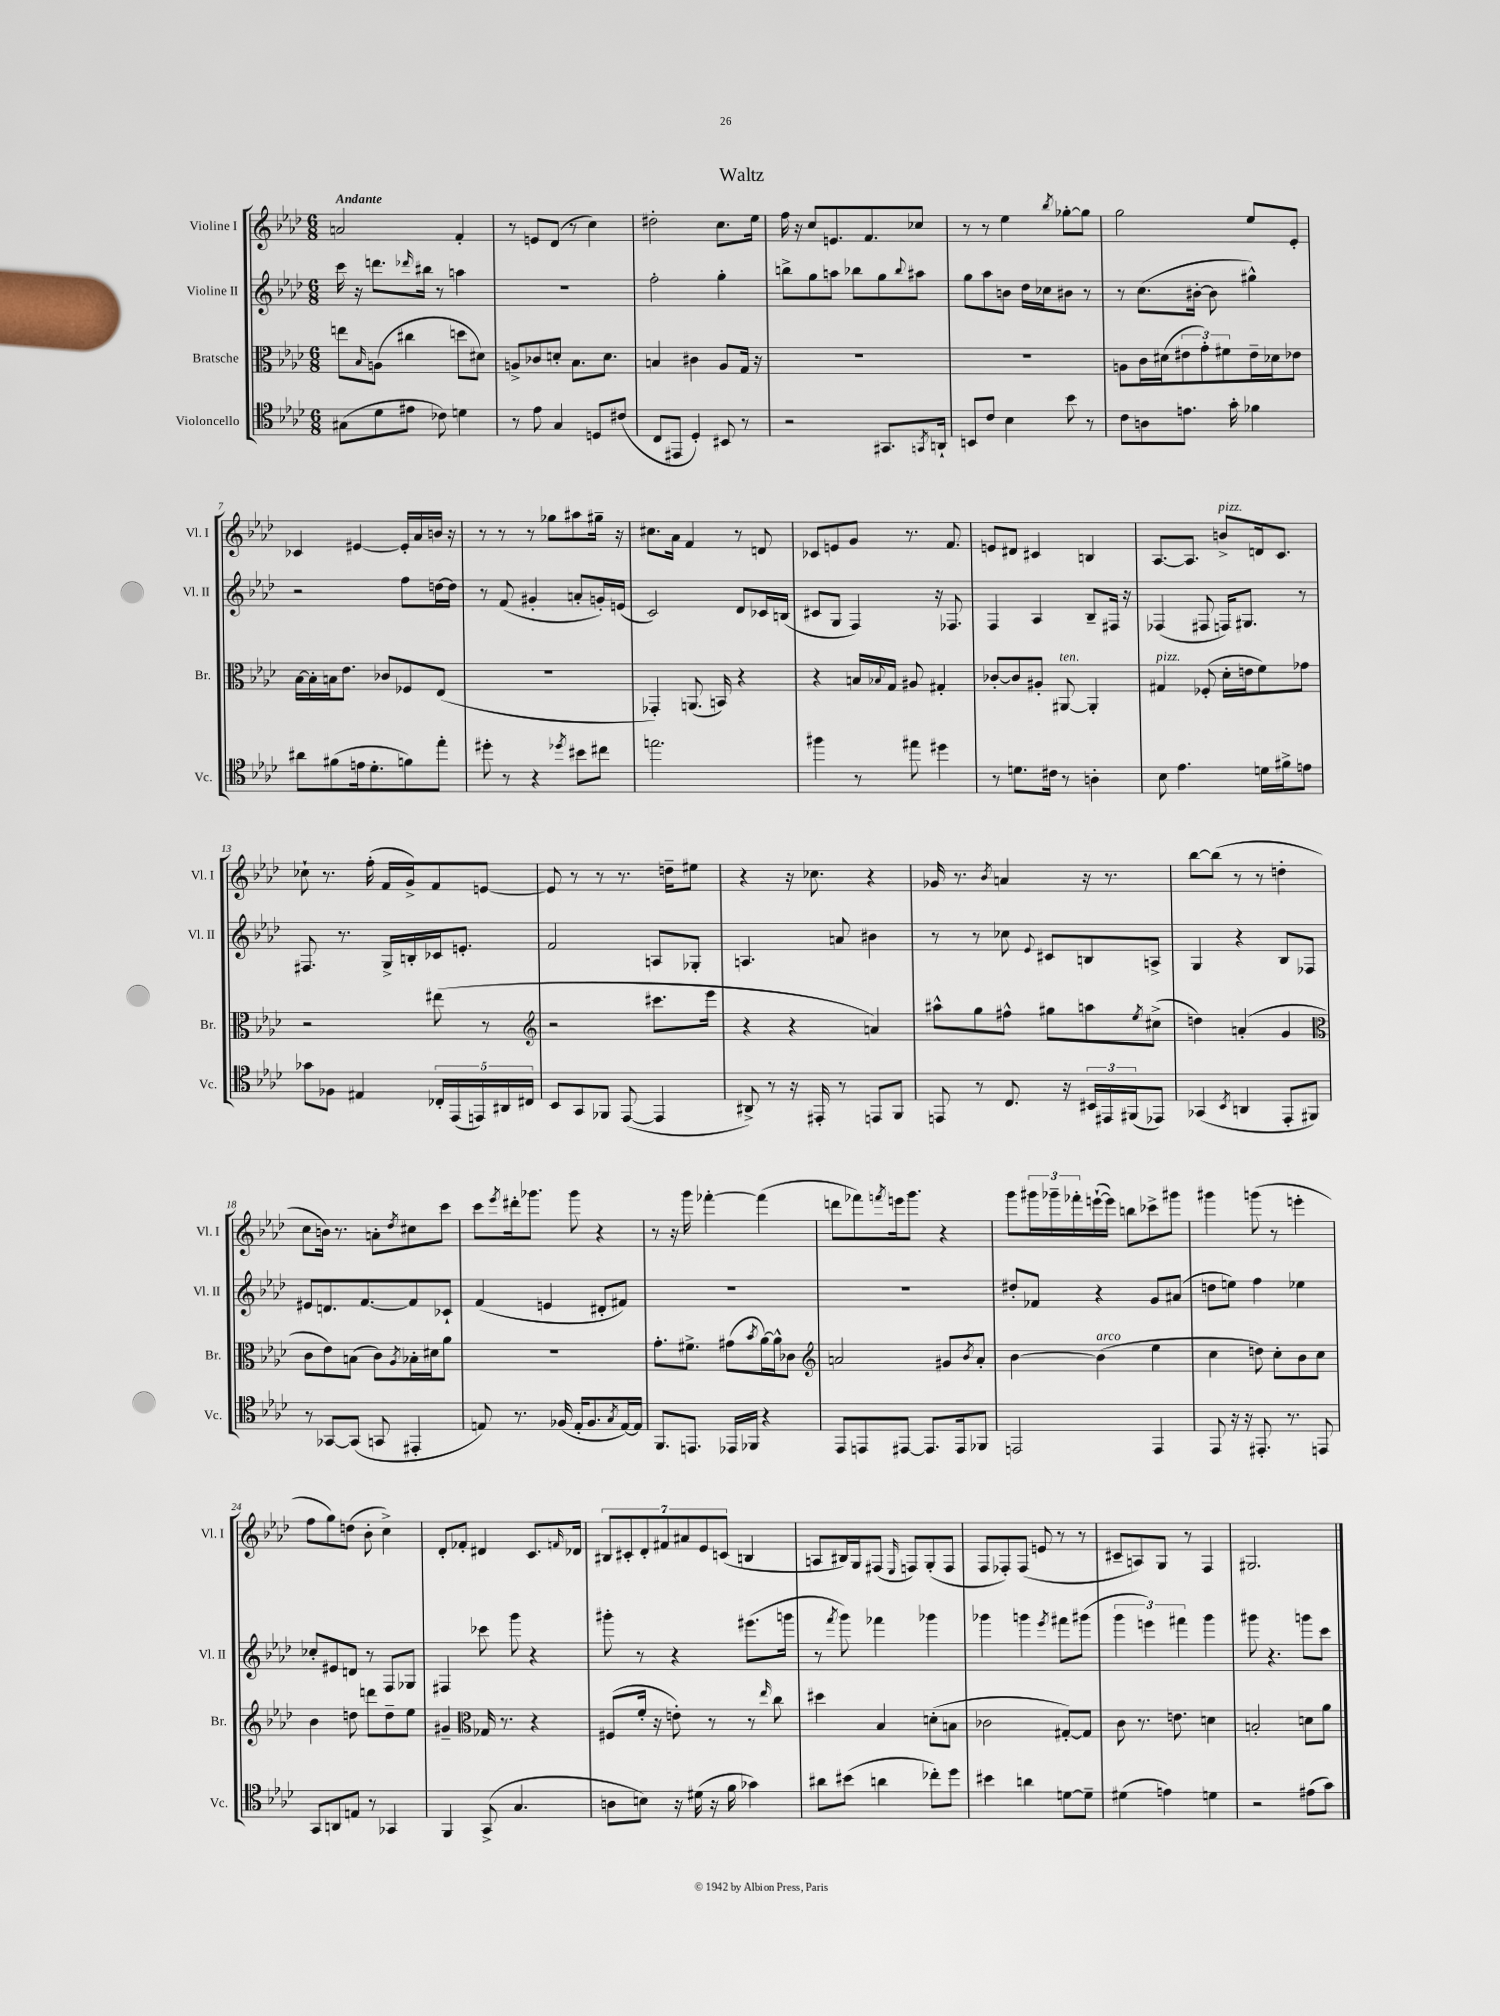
\header { title = "Waltz" }
<<
\new StaffGroup <<
\new Staff = "s0" \with { instrumentName = "Violine I" shortInstrumentName = "Vl. I" } {
    \clef treble \key aes \major \numericTimeSignature \time 6/8 \tempo "Andante"
    a'2 f'4-. |
    r8 e'8 des'8( r8 c''4) |
    dis''2-. c''8. ees''16 |
    f''16 r16 c''8 e'8. f'8. ces''8 |
    r8 r8 ees''4 \acciaccatura { bes''8 } ges''8~-. ges''8 |
    g''2 ees''8 ees'8-. |
    ces'4 eis'4~ eis'16-. aes'16 b'16 r16 |
    r8 r8 r8 ges''8 ais''8 gis''16-- r16 |
    cis''8. aes'16 f'4 r8 d'8 |
    ces'8 e'8 g'8 r8. f'8. |
    e'8 dis'8 cis'4 b4 |
    aes8.~ aes8. b'8->^\markup { \italic "pizz." } d'16 c'8. |
    ces''8-! r8. f''16-.( f'16 g'16->) f'8 e'8~ |
    e'8 r8 r8 r8. d''16-- eis''8 |
    r4 r16 ces''8. r4 |
    ges'16 r8. \acciaccatura { bes'8 } a'4 r16 r8. |
    bes''8~ bes''8( r8 r8 d''4-. |
    c''8 b'16) r8. a'8-. \acciaccatura { des''8 } cis''8 c'''8 |
    c'''8 \acciaccatura { ees'''8 } dis'''16-. ges'''8. ges'''8 r4 |
    r8 r16 g'''16 fes'''4~-. fes'''4( |
    d'''8 fes'''8) \acciaccatura { f'''8 } e'''16 g'''8. r4 |
    g'''8 \tuplet 3/2 { gis'''16 ges'''16-- fes'''16-. } e'''16~-!( e'''16) b''8 ces'''8-> gis'''8 |
    gis'''4 g'''8( r8 e'''4-. |
    f''8 g''8) d''8( bes'8-. c''4->) |
    des'8-. fes'8-. dis'4 c'8. \grace { f'16 } des'16 |
    \tuplet 7/4 { bis8 cis'8-. des'8-. fis'8 ais'8 ees'8 c'8( } b4 |
    a8 bis16) g16 fis8( \grace { ees16 } f8) g8-.( f8 |
    f8 fes8-.) fes8( e'8 r8 r8 |
    cis'8-- a8) g8 r8 f4 |
    gis2. \bar "|." |
}
\new Staff = "s1" \with { instrumentName = "Violine II" shortInstrumentName = "Vl. II" } {
    \clef treble \key aes \major \numericTimeSignature \time 6/8
    c'''16 r16 d'''8. \grace { des'''16 } bis''16 r8 a''4 |
    R2. |
    f''2-. g''4-. |
    b''8-> g''8 a''8 bes''8 g''8 \appoggiatura { bes''8 } ais''8 |
    g''8 aes''8 b'8 des''16 ces''16 bis'8 r8 |
    r8 c''8.( bis'16~-. bis'8 gis''4-^) |
    r2 f''8 d''16~ d''16 |
    r8 f'8( gis'4-. a'8-. g'16-.) e'16( |
    c'2) des'8 ces'16 b16( |
    cis'8 g8 f4) r16 fes8. |
    f4 aes4 bes8-- fis16 r16 |
    fes4( fis8 f16) gis8. r8 |
    fis8. r8. g16-> b16-. ces'16 e'8.-. |
    f'2 a8 ges8-. |
    a4. a'8 bis'4 |
    r8 r8 ces''8 \appoggiatura { ees'8 } cis'8 b8 a8-> |
    g4 r4 bes8 fes8 |
    eis'8 d'8. f'8.~ f'8 ces'8-! |
    f'4( e'4 dis'8-. fis'8) |
    R2. |
    R2. |
    dis''8-. fes'8 r4 g'8 ais'8( |
    d''8 e''8) f''4 ees''4 |
    ces''8-. eis'8 d'8 r8 f8 ges8 |
    fis4 ces'''8 g'''8 r4 |
    gis'''8-. r8 r4 eis'''8.( g'''16 |
    r8 \acciaccatura { f'''8 } g'''8) fes'''4 ges'''4 |
    ges'''4 g'''4 \acciaccatura { ees'''8 } fis'''8 gis'''8( |
    \tuplet 3/2 { g'''4 e'''4) fis'''4 } g'''4 |
    gis'''8 r4. g'''8 c'''8 \bar "|." |
}
\new Staff = "s2" \with { instrumentName = "Bratsche" shortInstrumentName = "Br." } {
    \clef alto \key aes \major \numericTimeSignature \time 6/8
    e''8 \grace { bes16 } a8( cis''4 d''8 dis'8) |
    a8-> ces'8 d'8-. bes8. d'8. |
    b4 cis'4 aes8 g16 r16 |
    R2. |
    R2. |
    a8 c'16 dis'16( \tuplet 3/2 { eis'8 g'8-.) fis'8 } eis'16-- des'16 ees'8 |
    bes16~ bes16-. b16 ees'8. ces'8 fes8 ees8( |
    R2. |
    ges,4-.) a,8.( b,16) r4 |
    r4 b16 \appoggiatura { bes8 } g16 ais8 gis4-. |
    ces'8~-. ces'8 ais8-. ais,8~^\markup { \italic "ten." } ais,4-. |
    gis4^\markup { \italic "pizz." } fes8-.( des'16-. e'16 f'8) ges'8 |
    r2 eis''8( r8 |
    \clef treble r2 cis'''8. ees'''16 |
    r4 r4 a'4) |
    ais''8-^ g''8 fis''8-^ gis''8 a''8 \acciaccatura { ees''8 } cis''8->( |
    d''4) a'4-.( g'4 |
    \clef alto c'8 ees'8) b8( c'8) \acciaccatura { aes8 } bes16-. dis'16 aes'8 |
    R2. |
    g'8.-. fis'8.-> gis'8( \acciaccatura { bes'8 } aes'16~) aes'16-^ ces'8 |
    \clef treble a'2 gis'8 \acciaccatura { bes'8 } a'8-. |
    bes'4~ bes'4^\markup { \italic "arco" }( ees''4 |
    c''4 d''8) c''8-. bes'8 c''8 |
    bes'4 d''8 d'''8 d''8-- ees''8 |
    gis'4-- \clef alto ges16 r8. r4 |
    fis8( f'16-. r16 e'8-.) r8 r8 \grace { ees''16 } c''8 |
    dis''4 bes4 d'8-.( b8 |
    ces'2 gis8~-.) gis8 |
    c'8 r8. e'8. d'4 |
    b2-. d'8 aes'8 \bar "|." |
}
\new Staff = "s3" \with { instrumentName = "Violoncello" shortInstrumentName = "Vc." } {
    \clef tenor \key aes \major \numericTimeSignature \time 6/8
    gis8( des'8 eis'8 ces'8) d'4 |
    r8 ees'8 g4 d8 cis'8( |
    c8 eis,8 des4-.) bis,8 r8 |
    r2 gis,8. \acciaccatura { g,8 } a,16-! |
    b,8 c'8 bes4 bes'8 r8 |
    c'8 a8 e'8. g'16-. fes'4 |
    ais'8 fis'8( e'16 des'8.-. f'8) ees''8-. |
    dis''8-. r8 r4 \acciaccatura { des''8 } bis'8 cis''8 |
    e''2. |
    fis''4 r8 eis''8 dis''4 |
    r8 d'8. cis'16 r8 a4-. |
    bes8 ees'4. d'16 fis'16-> e'8 |
    ges'8 fes8 eis4 \tuplet 5/4 { ces16-. ees,16( e,16) ais,16 cis16 } |
    bes,8 g,8 fes,8 ees,8~( ees,4 |
    ais,8->) r8 r16 eis,16-. r8 e,8 f,8 |
    e,8 r8 c8. r16 \tuplet 3/2 { bis,16 eis,16 fis,16( } ees,8) |
    ges,4( \acciaccatura { bes,8 } a,4 ees,8-. fis,8) |
    r8 ges,8~ ges,8( g,8 eis,4-. |
    e8) r8. fes16( e16-. fes8. \acciaccatura { g8 } e16~) e16 |
    f,8. e,8. ees,16 fes,16 r4 |
    ees,8 e,8 eis,8~ eis,8. eis,16 fes,8 |
    e,2 e,4 |
    ees,8 r16 r16 eis,8.-. r8. e,8 |
    g,8 a,8 e8 r8 ges,4 |
    f,4 g,8->( g4. |
    a8 b8) r16 dis'16( r16 f'16 ges'4) |
    ais'8 bis'8( a'4 ces''8-.) des''8 |
    bis'4 a'4 d'8~ d'8-- |
    dis'4( e'4) d'4 |
    r2 eis'8( g'8) \bar "|." |
}
>>
>>
